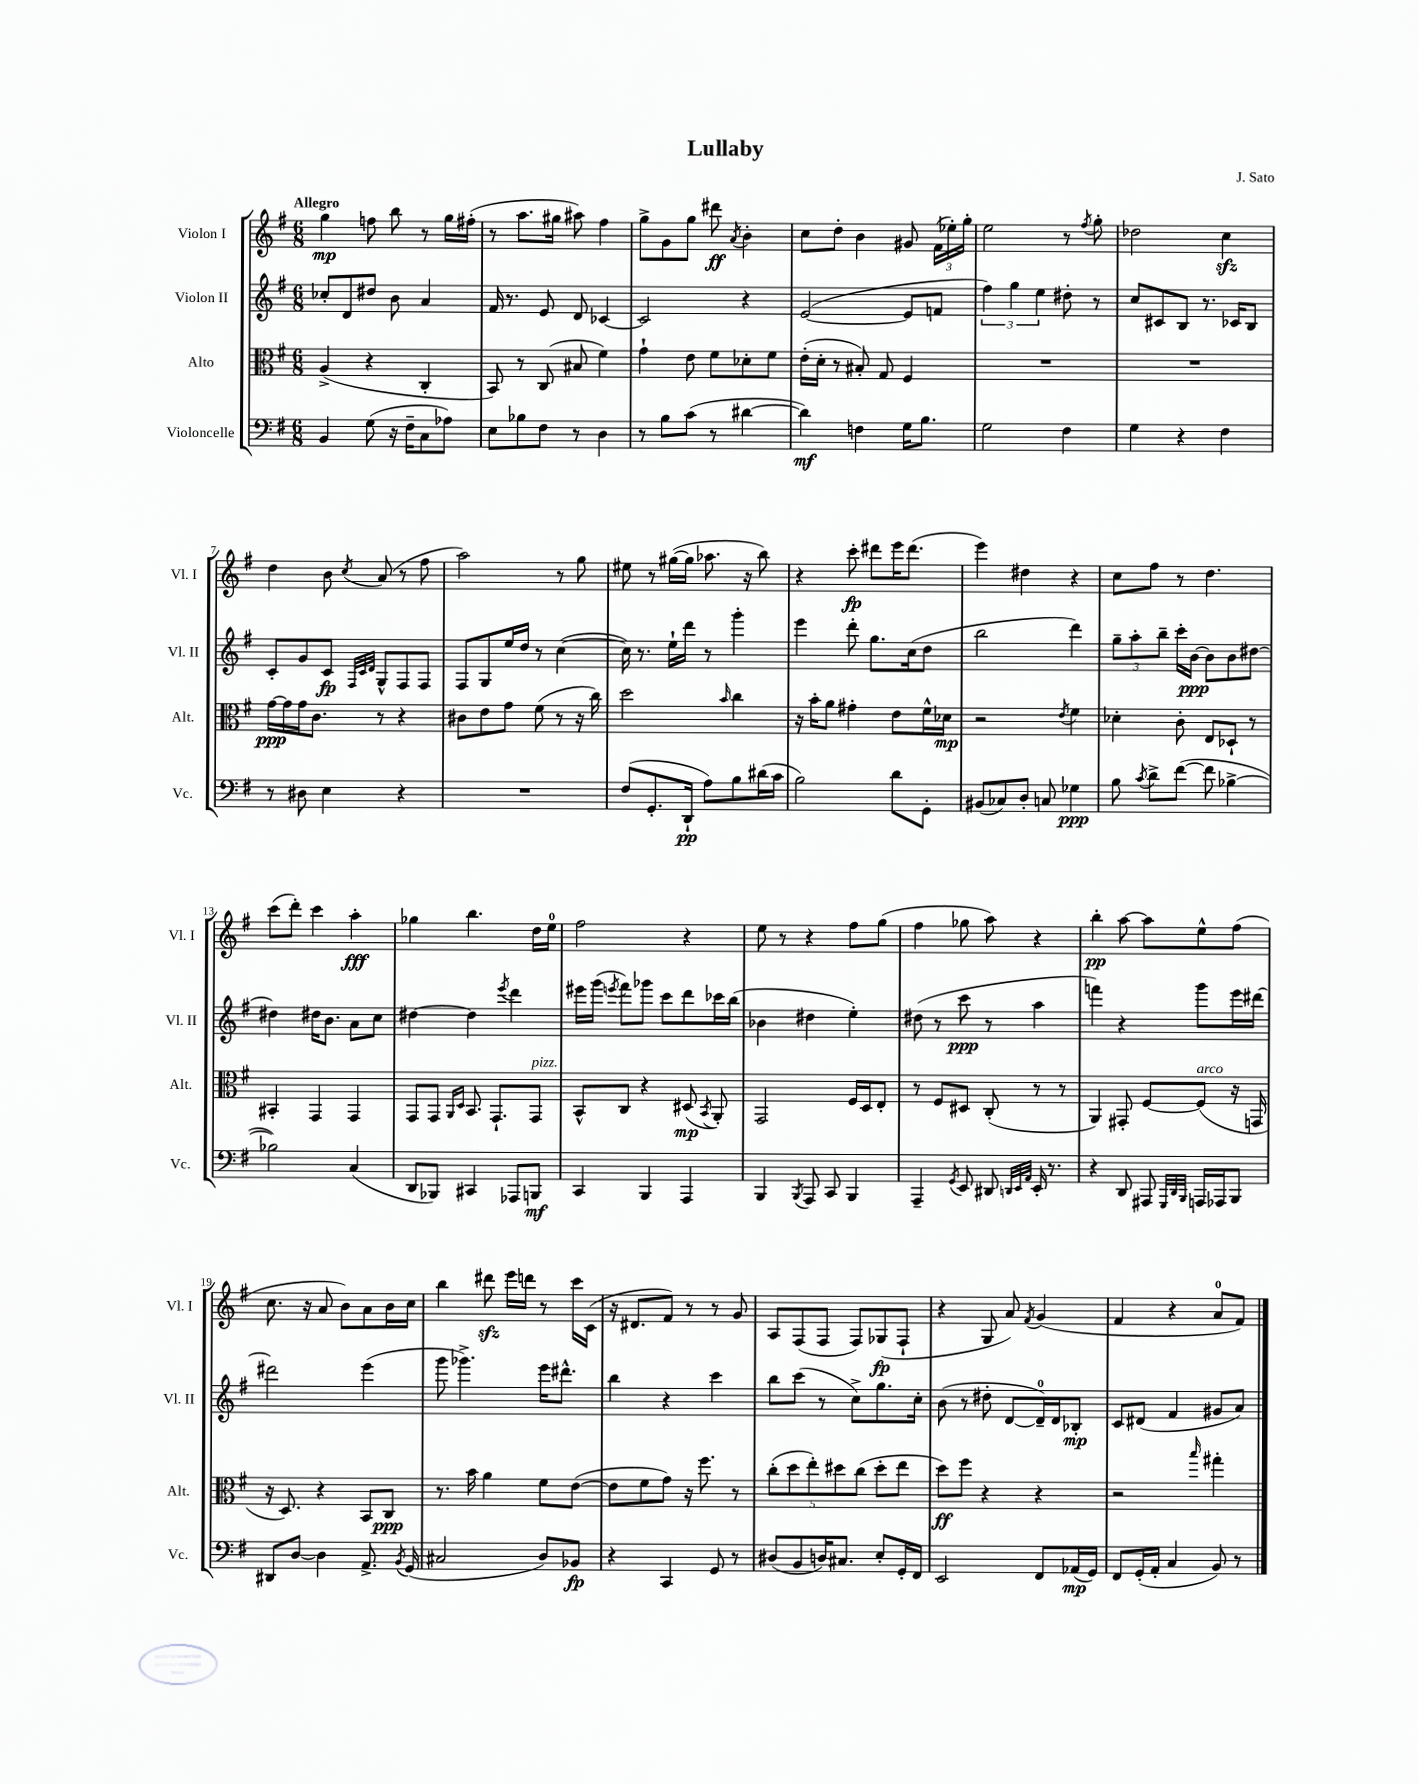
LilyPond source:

\header { title = "Lullaby" composer = "J. Sato" }
<<
\new StaffGroup <<
\new Staff = "s0" \with { instrumentName = "Violon I" shortInstrumentName = "Vl. I" } {
    \clef treble \key g \major \numericTimeSignature \time 6/8 \tempo "Allegro"
    \autoBeamOff g''4\mp f''8 b''8 r8 g''16[ fis''16]-.( |
    r8 a''8.[ gis''16] ais''8) fis''4 |
    g''8[-> g'8 g''8] dis'''8\ff \acciaccatura { a'8 } b'4-. |
    c''8[ d''8]-. b'4 gis'8 \tuplet 3/2 { fis'16[( ees''16-.) g''16]-. } |
    e''2 r8 \acciaccatura { fis''8 } g''8-. |
    des''2 c''4\sfz |
    d''4 b'8 \acciaccatura { c''8 } a'8( r8 fis''8 |
    a''2) r8 g''8 |
    eis''8 r8 gis''16[~( gis''16] aes''8. r16 b''8) |
    r4 c'''8-.\fp dis'''8[ e'''16 dis'''8.]( |
    e'''4) dis''4 r4 |
    c''8[ fis''8] r8 d''4. |
    c'''8[( d'''8]-.) c'''4 a''4-.\fff |
    ges''4 b''4. d''16[ e''16]-0 |
    fis''2 r4 |
    e''8 r8 r4 fis''8[ g''8]( |
    fis''4 ges''8 a''8) r4 |
    b''4-.\pp a''8~ a''8[ e''8-^ fis''8]( |
    c''8. r16 a'8 b'8[) a'8 b'16 c''16] |
    b''4 dis'''8\sfz e'''16[ d'''16] r8 c'''16[ c'16]( |
    r16 dis'8.[ fis'8]) r8 r8 g'8 |
    a8[ fis8( fis8] fis8[) ges8\fp( fis8]-! |
    r4 g8 a'8) \acciaccatura { fis'8 } g'4( |
    fis'4 r4 a'8[-0 fis'8]) \bar "|." |
}
\new Staff = "s1" \with { instrumentName = "Violon II" shortInstrumentName = "Vl. II" } {
    \clef treble \key g \major \numericTimeSignature \time 6/8
    \autoBeamOff ces''8[-. d'8 dis''8] b'8 a'4 |
    fis'16 r8. e'8 d'8 ces'4~ |
    ces'2 r4 |
    e'2~( e'8[ f'8] |
    \tuplet 3/2 { fis''4) g''4 e''4 } dis''8-. r8 |
    c''8[ cis'8 b8] r8. ces'16[ b8] |
    c'8[-. g'8 c'8]\fp \grace { fis32[ c'32 d'32] } g8[-^ fis8 fis8] |
    fis8[ g8 e''16 d''16] r8 c''4~( |
    c''16) r8. e''16[-! d'''16] r8 g'''4-. |
    e'''4 d'''8-. g''8.[ c''16( d''8] |
    b''2 d'''4) |
    \tuplet 3/2 { g''8[-- a''8-. b''8]-- } c'''16[-. b'16]~\ppp b'8[ b'8 dis''8]~ |
    dis''4 dis''16[ b'8.] a'8[ c''8] |
    dis''4~ dis''4 \acciaccatura { e'''8 } d'''4 |
    eis'''16[ g'''16]( \acciaccatura { e'''8 } fis'''8[) ges'''8] c'''8[ d'''8 ces'''16 b''16]( |
    bes'4 dis''4 e''4-.) |
    dis''8( r8 c'''8\ppp r8 a''4 |
    f'''4) r4 g'''8[ e'''16 dis'''16]~ |
    dis'''2 e'''4( |
    g'''8 ges'''4.->) e'''16[ dis'''8.]-^ |
    b''4 r4 c'''4 |
    b''8[ c'''8]( r8 c''8[->) g''8. c''16]-. |
    b'8( r8 dis''8-. d'8[~ d'16-0--) d'16 bes8]-.\mp |
    c'8[ dis'8]( fis'4 gis'8[ a'8]) \bar "|." |
}
\new Staff = "s2" \with { instrumentName = "Alto" shortInstrumentName = "Alt." } {
    \clef alto \key g \major \numericTimeSignature \time 6/8
    \autoBeamOff a4->( r4 c4-. |
    b,8) r8 c8( bis8 fis'4) |
    g'4-! e'8 fis'8[ des'8-. fis'8] |
    e'16[-.( d'16]-. r8 bis8-.) g8 fis4 |
    R2. |
    R2. |
    g'16[~\ppp g'16 g'16 c'8.] r8 r4 |
    cis'8[ e'8 g'8] fis'8( r8 r16 c''16) |
    d''2 \grace { b'16 } c''4 |
    r16 b'16[-. a'8] gis'4-. e'8[ fis'16-^ des'16]\mp |
    r2 \acciaccatura { e'8 } fis'4 |
    des'4-. c'8-. e8[ des8]-! r8 |
    bis,4-. g,4 g,4 |
    g,8[ g,8] \grace { a,16[ d16] } b,8. g,8.[-! g,8]^\markup { \italic "pizz." } |
    b,8[-^ c8] r4 dis8\mp( \acciaccatura { b,8 } a,8-.) |
    g,2 fis16[ d16 e8]-. |
    r8 fis8[ dis8] c8-.( r8 r8 |
    a,4) gis,8-. fis8[~ fis8]^\markup { \italic "arco" }( r16 g,16 |
    r16 d8.) r4 b,8[ c8]\ppp |
    r8. b'16 a'4 fis'8[ e'8]~( |
    e'8[ fis'8 g'8]) r16 fis''8. r8 |
    \tuplet 5/4 { c''8[-.( d''8 e''8-.) dis''8 c''8]( } dis''8[-. e''8] |
    d''8[\ff) fis''8] r4 r4 |
    r2 \grace { b''16 } gis''4-. \bar "|." |
}
\new Staff = "s3" \with { instrumentName = "Violoncelle" shortInstrumentName = "Vc." } {
    \clef bass \key g \major \numericTimeSignature \time 6/8
    \autoBeamOff b,4 g8( r16 fis16[-- c8 aes8]) |
    e8[ bes8 fis8] r8 d4 |
    r8 b8[ c'8]( r8 dis'4~ |
    dis'4\mf) f4 g16[ b8.] |
    g2 fis4 |
    g4 r4 fis4 |
    r8 dis8 e4 r4 |
    R2. |
    fis8[( g,8.-. d,16]-!\pp a8[) b8 dis'16( c'16] |
    b2) d'8[ g,8]-. |
    bis,8[( ces8) d8]-. c8 ges4\ppp |
    b8 \acciaccatura { c'8 } d'8[-> fis'8]~( fis'8 bes4~-> |
    bes2) c4( |
    d,8[ bes,,8]) cis,4 aes,,8[ b,,8]\mf |
    c,4 b,,4 a,,4 |
    b,,4 \acciaccatura { b,,8 } a,,8 c,8 b,,4 |
    a,,4-- \acciaccatura { g,8 } e,8 dis,8 \grace { d,32[ e,32 a,32] } e,16-. r8. |
    r4 d,8 ais,,8 \grace { g,,32[ d,32 b,,32] } a,,16[ aes,,16 b,,8] |
    dis,8[ d8]~ d4 a,8.-> \acciaccatura { b,8 } g,16( |
    cis2 d8[) bes,8]\fp |
    r4 c,4 g,8 r8 |
    dis8[( b,8 d16) cis8.] e8[-. g,16-. fis,16] |
    e,2 fis,8[ aes,16\mp( g,16]) |
    fis,8[ g,16-.( a,16]-. c4 b,8) r8 \bar "|." |
}
>>
>>
